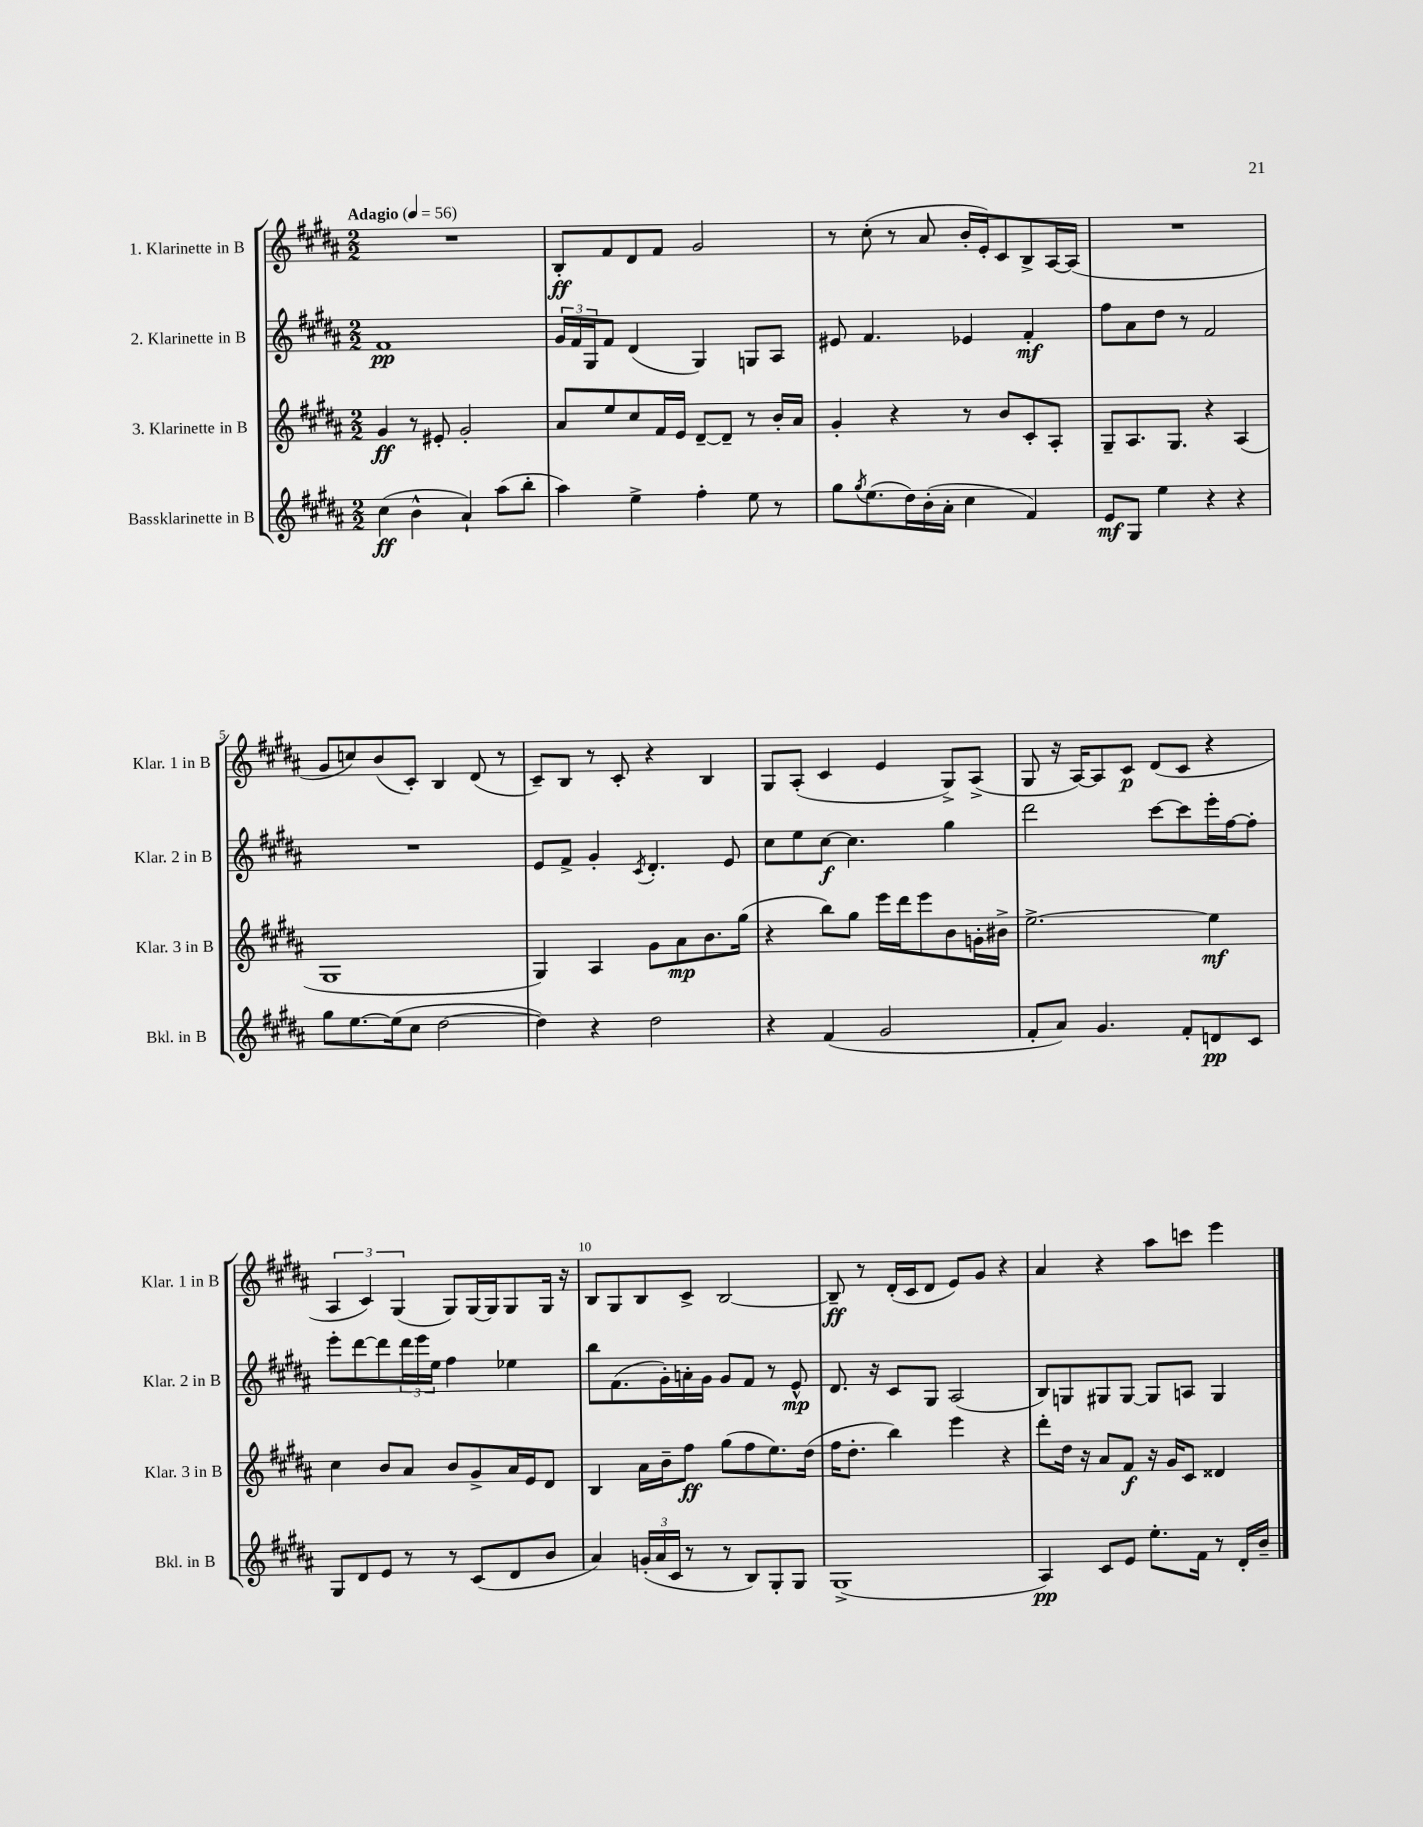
<<
\new StaffGroup <<
\new Staff = "s0" \with { instrumentName = "1. Klarinette in B" shortInstrumentName = "Klar. 1 in B" } {
    \clef treble \key b \major \numericTimeSignature \time 2/2 \tempo "Adagio" 4 = 56
    R1 |
    b8-.\ff fis'8 dis'8 fis'8 gis'2 |
    r8 cis''8-.( r8 ais'8 b'16-. e'16-.) cis'8 b8-> ais16~ ais16( |
    R1 |
    gis'8 c''8) b'8( cis'8-.) b4 dis'8( r8 |
    cis'8--) b8 r8 cis'8-. r4 b4 |
    gis8 ais8-.( cis'4 e'4 gis8->) ais8->( |
    gis8 r16 ais16~) ais8 cis'8\p dis'8( cis'8 r4 |
    \tuplet 3/2 { ais4 cis'4) gis4( } gis8) gis16~ gis16 gis8 gis16 r16 |
    b8 gis8 b8 cis'8-> b2~ |
    b8--\ff r8 dis'16-.( cis'16 dis'8 e'8) gis'8 r4 |
    ais'4 r4 ais''8 c'''8 e'''4 \bar "|." |
}
\new Staff = "s1" \with { instrumentName = "2. Klarinette in B" shortInstrumentName = "Klar. 2 in B" } {
    \clef treble \key b \major \numericTimeSignature \time 2/2
    fis'1\pp |
    \tuplet 3/2 { gis'16 fis'16 gis16 } fis'8 dis'4( gis4) g8 ais8 |
    eis'8 fis'4. ees'4 fis'4-.\mf |
    fis''8 ais'8 dis''8 r8 fis'2 |
    R1 |
    e'8 fis'8-> gis'4-. \acciaccatura { cis'8 } dis'4.-. e'8 |
    cis''8 e''8 cis''8~\f cis''4. gis''4 |
    dis'''2 cis'''8~ cis'''8 e'''16-. fis''16~ fis''8-. |
    e'''8-. dis'''8~ dis'''8 \tuplet 3/2 { dis'''16 e'''16 e''16 } fis''4 ees''4 |
    b''8 fis'8.( gis'16-.) a'16-. gis'16 gis'8 fis'8 r8 e'8-^\mp |
    dis'8. r16 cis'8 gis8 ais2( |
    b8) g8 gis8 gis8~ gis8 a8 gis4 \bar "|." |
}
\new Staff = "s2" \with { instrumentName = "3. Klarinette in B" shortInstrumentName = "Klar. 3 in B" } {
    \clef treble \key b \major \numericTimeSignature \time 2/2
    gis'4\ff r8 eis'8-. gis'2-. |
    ais'8 e''8 cis''8 fis'16 e'16 dis'8~-- dis'8-- r8 b'16-. ais'16 |
    gis'4-. r4 r8 b'8 cis'8-. ais8-. |
    gis8-- ais8. gis8. r4 ais4( |
    gis1 |
    gis4) ais4 gis'8 ais'8\mp b'8. gis''16( |
    r4 b''8) gis''8 e'''16 dis'''16 e'''8 b'8 g'16-. bis'16-> |
    e''2.~-> e''4\mf |
    cis''4 b'8 ais'8 b'8 gis'8-> ais'16 e'16 dis'8 |
    b4 ais'16 b'16-- fis''8\ff gis''8( fis''8 e''8.) dis''16( |
    fis''16 dis''8.-. b''4) e'''4 r4 |
    dis'''8-. dis''16 r16 ais'8 fis'8\f r16 gis'16 cis'8 disis'4 \bar "|." |
}
\new Staff = "s3" \with { instrumentName = "Bassklarinette in B" shortInstrumentName = "Bkl. in B" } {
    \clef treble \key b \major \numericTimeSignature \time 2/2
    cis''4\ff( b'4-^ ais'4-!) ais''8( b''8-. |
    ais''4) e''4-> fis''4-. e''8 r8 |
    gis''8 \acciaccatura { gis''8 } e''8.( dis''16) b'16-.( ais'16-. cis''4 fis'4) |
    e'8\mf gis8 e''4 r4 r4 |
    gis''8 e''8.~ e''16( cis''8 dis''2~ |
    dis''4) r4 dis''2 |
    r4 fis'4( gis'2 |
    fis'8-. ais'8) gis'4. fis'8-. d'8\pp cis'8 |
    gis8 dis'8 e'8 r8 r8 cis'8( dis'8 b'8 |
    ais'4) \tuplet 3/2 { g'16-.( ais'16 cis'16 } r8 r8 b8) gis8-. gis8 |
    gis1->( |
    ais4\pp) cis'8 e'8 e''8.-. fis'16 r8 dis'16-. b'16-- \bar "|." |
}
>>
>>
\layout { \context { \Score \override BarNumber.break-visibility = ##(#f #t #t) barNumberVisibility = #(every-nth-bar-number-visible 5) } }
